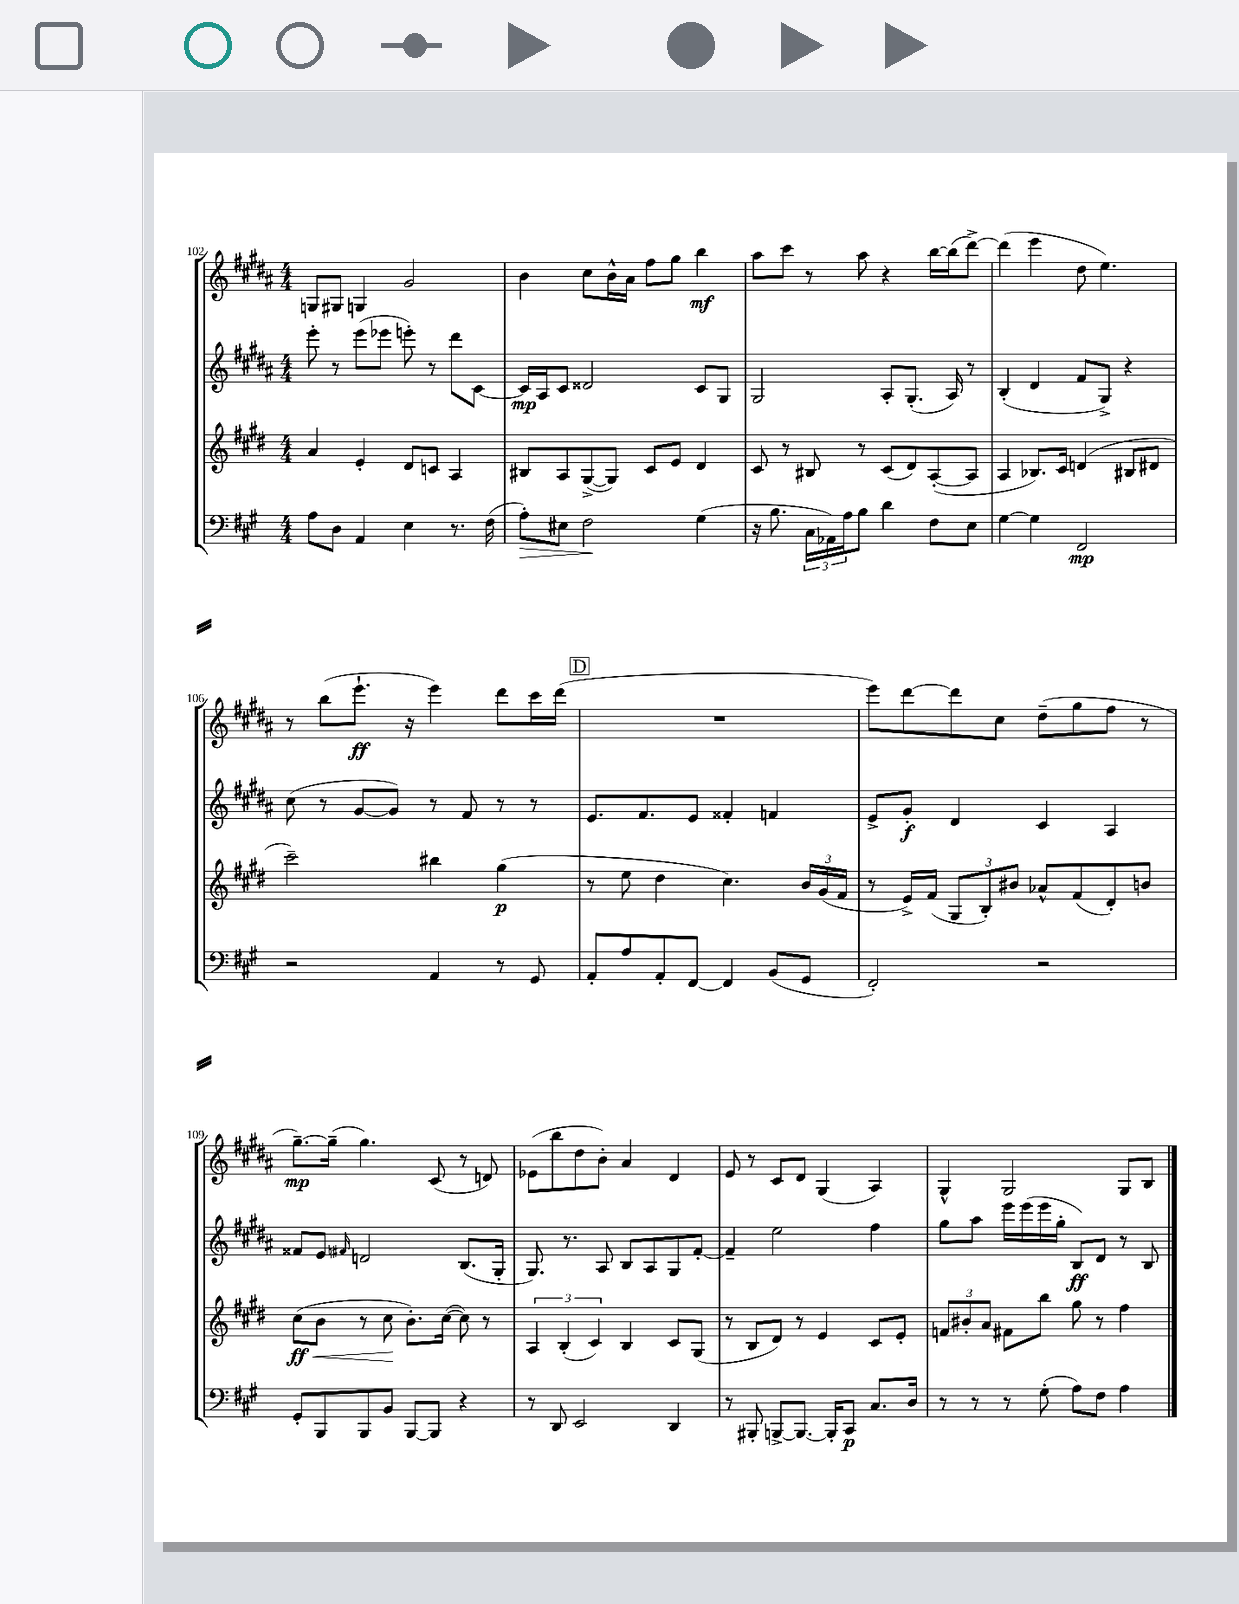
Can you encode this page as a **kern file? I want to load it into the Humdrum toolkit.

**kern	**kern	**kern	**kern
*staff4	*staff3	*staff2	*staff1
*clefF4	*clefG2	*clefG2	*clefG2
*k[f#c#g#]	*k[f#c#g#d#]	*k[f#c#g#d#a#]	*k[f#c#g#d#a#]
*M4/4	*M4/4	*M4/4	*M4/4
8A\L	4a/	8eee'\	8G/L
8D\J	.	8r	8G#/J
4AA/	4e'/	(8eee\L	4G/
.	.	8eee-\J	.
4E\	8d#/L	8eee'\)	2g#/
.	8c/J	8r	.
8.r	4A/	8ddd#\L	.
.	.	[8c#\J	.
(16F#\	.	.	.
=	=	=	=
8A'\L)	8B#/L	16c#/]LL	4b\
.	.	16A#/J	.
8E#\J	8A/	8c#/J	.
2F#\	([8G#^/	2d##/	8cc#\L
.	8G#/]J)	.	16b^^\L
.	.	.	16a#\JJ
.	8c#/L	.	8ff#\L
.	8e/J	.	8gg#\J
(4G#\	4d#/	8c#/L	4bb\
.	.	8G#/J	.
=	=	=	=
16r	8c#/	2G#/	8aa#\L
8.B\	.	.	.
.	8r	.	8ccc#\J
24C#\LL	8B#/	.	8r
24AA-\)	.	.	.
24A\J	.	.	.
8B\J	8r	.	8aa#\
4d\	(8c#/L	8A#'/L	4r
.	8d#/)	(8.G#'/J	.
8F#\L	([8A'/	.	[16bb\LL
.	.	16A#/)	(16bb\]J
8E\J	8A/]J	8r	[8ddd#^\J)
=	=	=	=
[4G#\	4A/	(4B'/	(4ddd#\]
4G#\]	8.B-/L)	4d#/	4eee\
.	16c#/Jk	.	.
2FF#/	(4d/	8f#/L	8dd#\
.	.	8G#^/J)	4.ee\)
.	8B#/L	4r	.
.	8d#/J	.	.
=	=	=	=
2r	2ccc#~\)	(8cc#\	8r
.	.	8r	(8bb\L
.	.	[8g#/L	8.eee`\J
.	.	8g#/]J)	.
.	.	.	16r
4AA/	4bb#\	8r	4eee\)
.	.	8f#/	.
8r	(4gg#\	8r	8ddd#\L
8GG#/	.	8r	16ccc#\L
.	.	.	(16ddd#\JJ
=	=	=	=
8AA'/L	8r	8.e/L	1r
8A/	8ee\	.	.
.	.	8.f#/	.
8AA'/	4dd#\	.	.
[8FF#/J	.	8e/J	.
4FF#/]	4.cc#\)	4f##'/	.
(8BB/L	.	4f/	.
8GG#/J	24b/LL	.	.
.	(24g#/	.	.
.	24f#/JJ	.	.
=	=	=	=
2FF#'/)	8r	8e^/L	8eee\L)
.	16e^/LL)	8g#'/J	[8ddd#\
.	(16f#/JJ	.	.
.	12G#/L	4d#/	8ddd#\]
.	12B'/)	.	.
.	.	.	8cc#\J
.	12b#/J	.	.
2r	8a-^^/L	4c#/	(8dd#~\L
.	(8f#/	.	8gg#\
.	8d#'/)	4A#/	8ff#\J
.	8b/J	.	8r
=	=	=	=
8GG#'/L	(8cc#\L	8f##/L	[8.gg#~\L)
8BBB/	8b\J	8e/J	.
.	.	.	(16gg#~\]Jk
.	.	16qqf#/	.
8BBB/	8r	2d/	4.gg#\)
8BB/J	8cc#\	.	.
[8BBB/L	8.b'\L)	.	.
8BBB/]J	.	.	(8c#/
.	([16cc#\Jk	.	.
4r	8cc#\])	(8.B/L	8r
.	8r	.	8d/)
.	.	16G#'/Jk	.
=	=	=	=
8r	6A/	8.G#/)	(8e-\L
8DD/	.	.	8bb\
.	(6B'/	.	.
.	.	8.r	.
2EE/	.	.	8dd#\
.	6c#/)	.	.
.	.	8A#/	8b'\J)
.	4B/	8B/L	4a#/
.	.	8A#/	.
4DD/	8c#/L	8G#/	4d#/
.	(8G#/J	[8f#'/J	.
=	=	=	=
8r	8r	4f#~/]	8e/
8BBB#'/	8B/L	.	8r
[8BBB^/L	8d#/J)	2ee\	8c#/L
8.BBB/_J	8r	.	8d#/J
.	4e/	.	(4G#/
16BBB'/]LK	.	.	.
8CC#/J	.	.	.
8.C#/L	8c#/L	4ff#\	4A#/)
.	8e'/J	.	.
16D/Jk	.	.	.
=	=	=	=
8r	12f/L	8gg#\L	4G#^^/
.	12b#'/	.	.
8r	.	8aa#\J	.
.	12a/J	.	.
8r	8f#\L	16eee\LL	2G#/
.	.	(16eee\	.
(8G#'\	8bb\J	16eee\	.
.	.	16gg#'\JJ	.
8A\L)	8gg#\	8B/L)	.
8F#\J	8r	8d#/J	.
4A\	4ff#\	8r	8G#/L
.	.	8B/	8B/J
==	==	==	==
*-	*-	*-	*-
